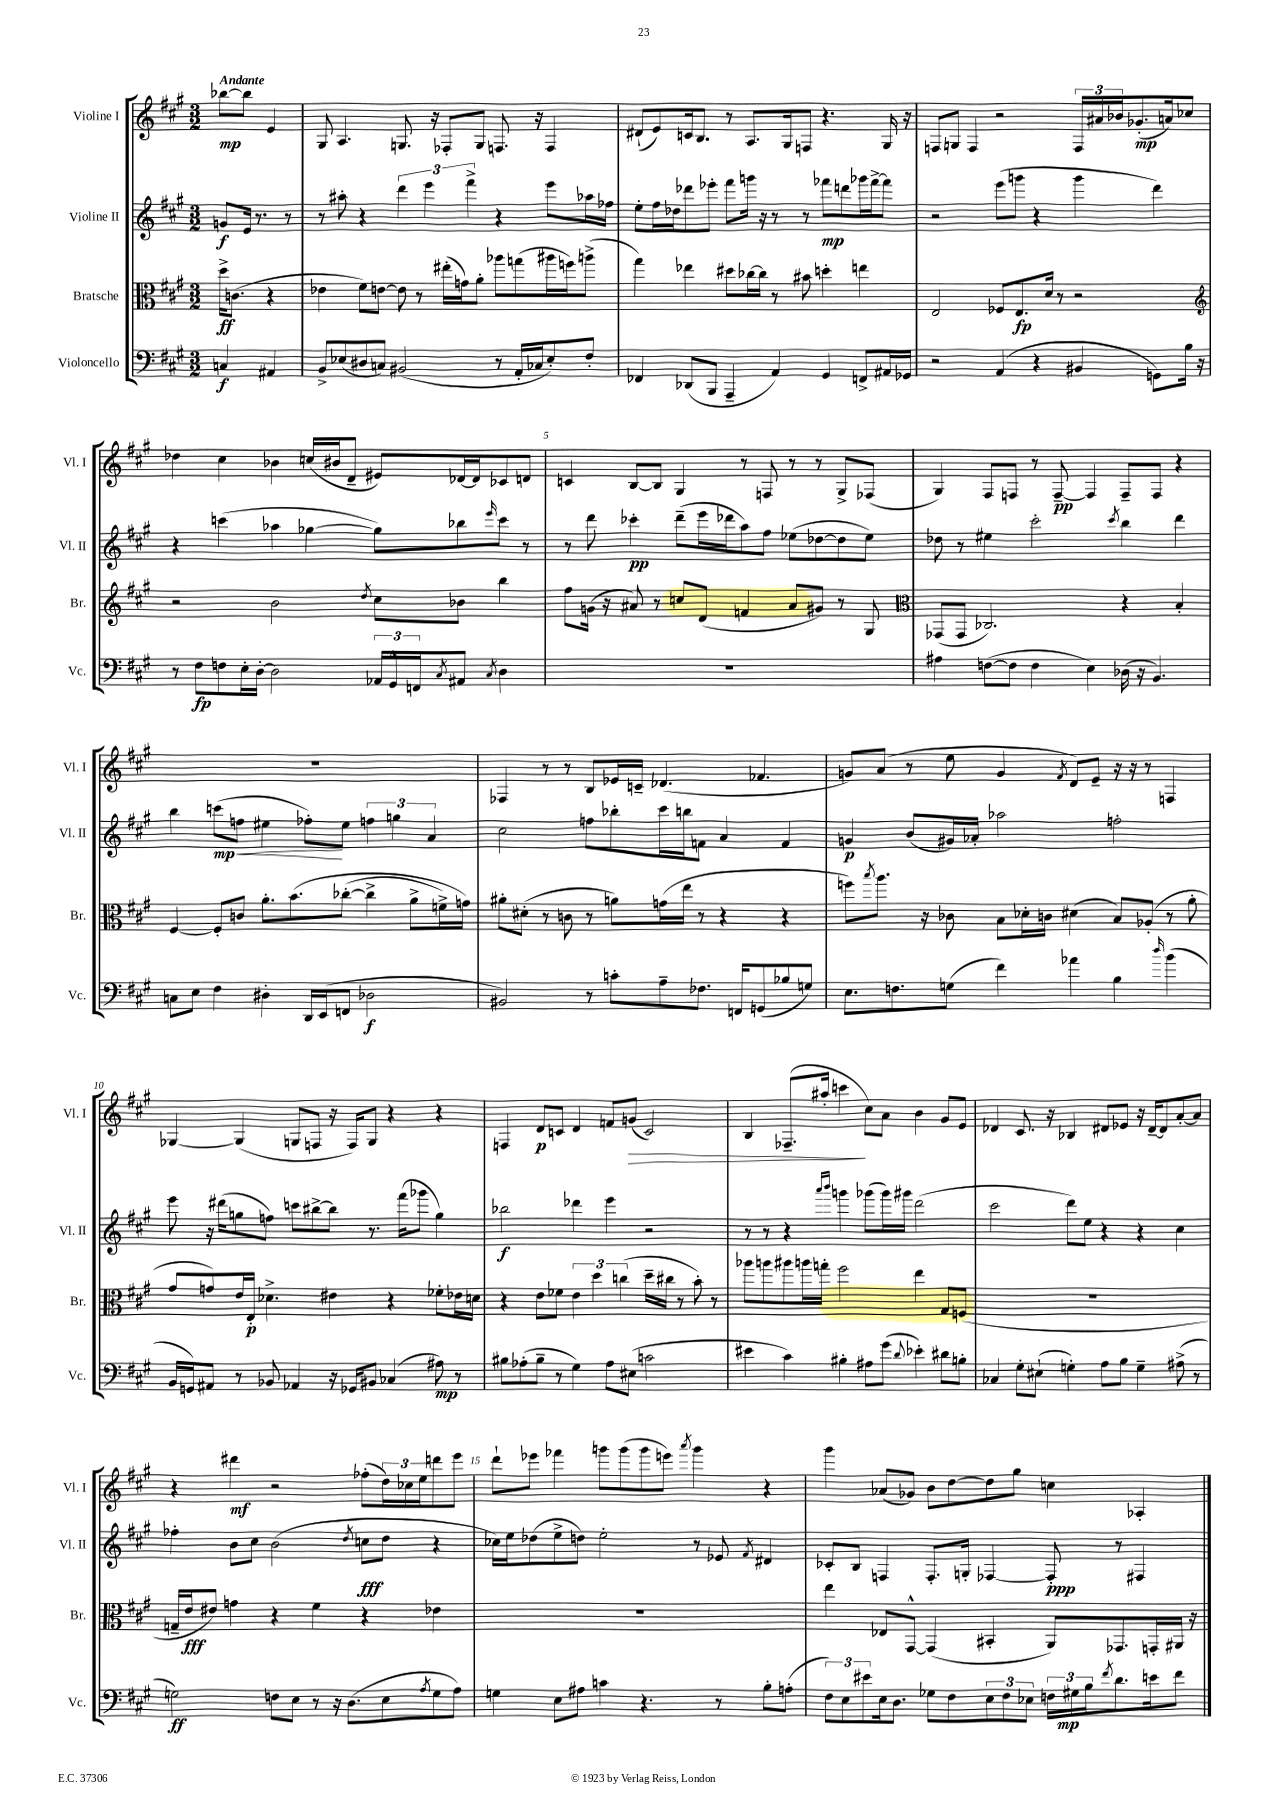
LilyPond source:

<<
\new StaffGroup <<
\new Staff = "s0" \with { instrumentName = "Violine I" shortInstrumentName = "Vl. I" } {
    \clef treble \key a \major \numericTimeSignature \time 3/2 \partial 2 \tempo "Andante"
    bes''8~\mp bes''8 e'4 |
    gis8 a4. g8. r16 fes8-. g8 f8. r16 f4 |
    dis'8-!( e'8) c'16 b8. r8 a8. gis16 f8 r4. gis16 r16 |
    f8 g8 f4 r2 \tuplet 3/2 { f16 ais'16 bes'16 } ges'8.-.\mp( a'16) ces''8 |
    des''4 cis''4 bes'4 c''16( bis'16 d'8-- eis'8) des'16~ des'16 ces'8 d'8 |
    c'4 b8~ b8 gis4 r8 f8 r8 r8 gis8-> fes8( |
    gis4) fis8 f8 r8 f8~--\pp f4 f8-- f8 r4 |
    R1. |
    fes4 r8 r8 b8 ees'16 c'16-- des'4.( fes'4. |
    g'8) a'8( r8 e''8 g'4 \acciaccatura { fis'8 } d'8) e'8-- r16 r16 r8 f4 |
    ges4~ ges4( g8 f8 r16 f16) g8 r4 r4 |
    f4 d'8\p c'8 d'4 f'8 g'8\>( c'2) |
    b4 fes8.--( ais''16-. c'''4\! cis''8) a'8 b'4 gis'8 e'8 |
    des'4 cis'8. r16 bes4 dis'8 ees'8 r16 dis'16~-- dis'8 a'8~-. a'8 |
    r4 dis'''4\mf r2 fes''8-.( \tuplet 3/2 { d''16) ces''16 e''16 } d'''8 e'''8 |
    d'''8-! ees'''8 fes'''4 g'''8 g'''8( g'''8 e'''8) \acciaccatura { a'''8 } g'''4 r4 |
    gis'''4 aes'8( ges'8) b'8 d''8~ d''8 gis''8 c''4 aes4-. \bar "|." |
}
\new Staff = "s1" \with { instrumentName = "Violine II" shortInstrumentName = "Vl. II" } {
    \clef treble \key a \major \numericTimeSignature \time 3/2 \partial 2
    g'8\f e'16 r8. r8 |
    r8 ais''8-. r4 \tuplet 3/2 { d'''4 e'''4 fis'''4-> } r4 e'''8 aes''16 fes''16 |
    e''8-. fis''16 des''16 des'''8 ees'''8-. fis'''8 g'''16 r16 r8 r8 fes'''8\mp d'''8 ges'''16 fes'''16~-> fes'''8 |
    r2 e'''8( g'''8 r4 g'''4 d'''4) |
    r4 c'''4( aes''4 ges''4~ ges''8) bes''8 \grace { e'''16 } c'''8 r8 |
    r8 d'''8 ces'''4-.\pp d'''8--( e'''16 des'''16 a''8) fis''8 ees''8( des''8~ des''8 ees''8) |
    des''8 r8 eis''4 cis'''2-. \acciaccatura { cis'''8 } b''4 d'''4 |
    b''4 c'''8\mp\<( f''8 eis''4 fes''8-.\!) eis''8 \tuplet 3/2 { f''4 g''4 a'4 } |
    cis''2 f''8 bes''8-. cis'''16 b''16 f'8 a'4 f'4 |
    g'4\p b'8( gis'16) aes'16-. aes''2 f''2-. |
    e'''8 r16 dis'''16( g''8 f''8) c'''8 bis''8~-> bis''8 r8. fis'''16( ges'''8 g''4) |
    bes''2\f des'''4 e'''4 r2 |
    r8 r8 r4 \grace { a'''16 b'''16 } g'''4 ges'''8( ges'''16) gis'''16 d'''2( |
    cis'''2 d'''8) e''8 r4 r4 cis''4 |
    fes''4-. b'8 cis''8 b'2( \acciaccatura { d''8 } c''8\fff d''8 r4 |
    ces''16) e''16 des''8( e''8-> d''8) e''2-. r8 ees'8 \acciaccatura { fis'8 } dis'4 |
    ces'8-. b8 f4 f8.-. g16-. fes4~ fes8-.\ppp r8 fis4 \bar "|." |
}
\new Staff = "s2" \with { instrumentName = "Bratsche" shortInstrumentName = "Br." } {
    \clef alto \key a \major \numericTimeSignature \time 3/2 \partial 2
    d''16->\ff c'8.( r4 |
    ees'4 fis'8) e'8~ e'8 r8 eis''16-.( g'16) a'8-. aes''8 g''8( ais''16 f''16) a''8->( |
    gis''4) ees''4 dis''8 ces''16~ ces''16 r8 bis'8 d''4-. e''4 |
    e2 fes8 e8.\fp d'16 r8 r2 |
    \clef treble r2 b'2 \acciaccatura { d''8 } cis''8 bes'8 b''4 |
    fis''8 g'16( r16 ais'8) r8 c''8 d'8( f'4 ais'8 gis'8) r8 gis8 |
    \clef alto ges,8( ges,8 ces2.) r4 b4-. |
    fis4~ fis8-. c'8 a'8.-. b'8.\( ces''8~-.( ces''4-> a'8-> f'16->) g'16\) |
    ais'8-. dis'8-.( r8 c'8 r8 a'8) g'16( e''16 r8 r4 r4 |
    f''8) \acciaccatura { b''8 } a''8. r16 ces'8 b8 des'16-. c'16 dis'4( b8) aes8-.( r8 a'8-. |
    gis'8 g'8) e'16 e16-.\p des'4.-> eis'4 r4 fes'8-. ees'16 d'16 |
    r4 e'8 fes'8 \tuplet 3/2 { e'4 d''4 c''4( } d''16-- cis''16 r8 b'8-.) r8 |
    aes''8 a''8 ais''8 a''16 g''16-. fis''2 e''4 gis8 f8( |
    R1. |
    g16-- e'16\fff eis'8) g'4 r4 fis'4 r4 ees'4 |
    R1. |
    e''4 ees8 gis,8~-^ gis,4( bis,4-. a,8) ges,8. g,16-. ais,16 r16 \bar "|." |
}
\new Staff = "s3" \with { instrumentName = "Violoncello" shortInstrumentName = "Vc." } {
    \clef bass \key a \major \numericTimeSignature \time 3/2 \partial 2
    c4\f ais,4 |
    b,8-> ees8( dis8 c8) bis,2( r8 a,16-. ces16 ees8-.) fis8-. |
    fes,4 des,8( b,,8 a,,4-- a,4) gis,4 f,8-> ais,16 ges,16 |
    r2 a,4( r4 bis,4 g,8) b16 r16 |
    r8 fis8\fp f8 e16-. d16~-. d2 \tuplet 3/2 { aes,16 gis,16-^ f,16 } \acciaccatura { cis8 } ais,8 \acciaccatura { cis8 } d4 |
    R1. |
    ais4 f8~( f8 f4 e4) des16( r16 b,4.) |
    c8 e8 fis4 dis4-. d,16 e,16( f,8 des2\f |
    bis,2) r8 c'8-. a8-- fes8. f,16 g,8( bes8 g8) |
    e8. f8. g8( fis'4) aes'4 b4 \grace { d''16 } b'4( |
    b,16 g,16) ais,8 r8 bes,8 aes,4 r16 ges,16 bis,8 ces4( ais8\mp) r8 |
    bis8 aes8-.( bis8-- r8 gis4) aes8 eis8( c'2 |
    eis'4 cis'4) bis4-. ais8 gis'8( \appoggiatura { d'8 } ees'4-.) dis'8 b8-. |
    ces4 gis8-. eis8-!( g4-.) a8 b8 g4-- ais8->( r8 |
    g2\ff) f8 e8 r8 r16 d8.( e8 \acciaccatura { a8 } g8 a8) |
    g4 e8 ais8 c'4 r4. r8 b8-. a8-.( |
    \tuplet 3/2 { fis8) e8 eis'8 } e16 d8. ges8 fis8 \tuplet 3/2 { e8 fis8 ees8 } \tuplet 3/2 { f16 gis16\mp b16 } \acciaccatura { fis'8 } d'8. e'16 fis'8 \bar "|." |
}
>>
>>
\layout { \context { \Score \override BarNumber.break-visibility = ##(#f #t #t) barNumberVisibility = #(every-nth-bar-number-visible 5) } }
